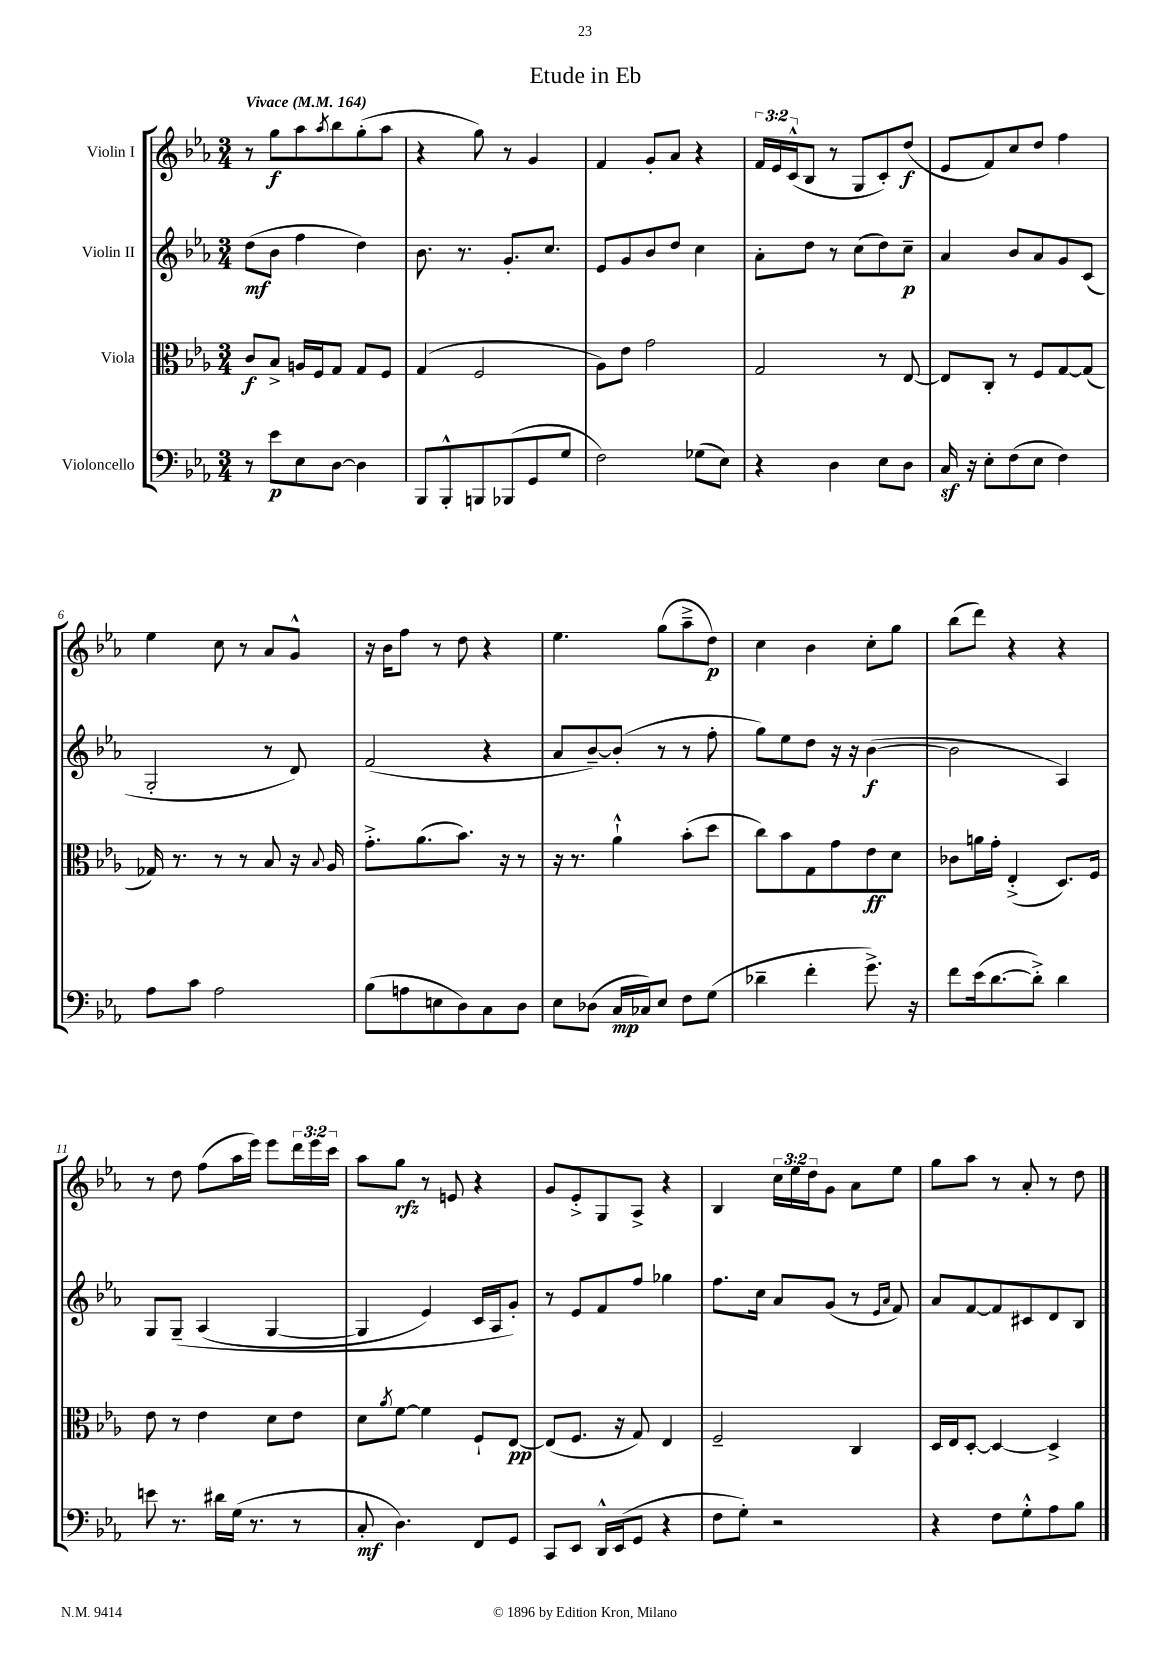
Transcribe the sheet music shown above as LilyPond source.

\header { title = "Etude in Eb" }
<<
\new StaffGroup <<
\new Staff = "s0" \with { instrumentName = "Violin I" } {
    \clef treble \key ees \major \numericTimeSignature \time 3/4 \override Staff.TupletNumber.text = #tuplet-number::calc-fraction-text \tempo "Vivace" 4 = 164
    r8 g''8\f aes''8 \acciaccatura { aes''8 } bes''8 g''8-.( aes''8 |
    r4 g''8) r8 g'4 |
    f'4 g'8-. aes'8 r4 |
    \tuplet 3/2 { f'16 ees'16 c'16-^( } bes8 r8 g8 c'8-.) d''8\f( |
    ees'8 f'8) c''8 d''8 f''4 |
    ees''4 c''8 r8 aes'8 g'8-^ |
    r16 bes'16 f''8 r8 d''8 r4 |
    ees''4. g''8( aes''8---> d''8\p) |
    c''4 bes'4 c''8-. g''8 |
    bes''8( d'''8) r4 r4 |
    r8 d''8 f''8( aes''16 ees'''16) ees'''8 \tuplet 3/2 { d'''16 ees'''16 c'''16 } |
    aes''8 g''8\rfz r8 e'8 r4 |
    g'8 ees'8-.-> g8 aes8-> r4 |
    bes4 \tuplet 3/2 { c''16 ees''16 d''16 } g'8 aes'8 ees''8 |
    g''8 aes''8 r8 aes'8-. r8 d''8 \bar "|." |
}
\new Staff = "s1" \with { instrumentName = "Violin II" } {
    \clef treble \key ees \major \numericTimeSignature \time 3/4
    d''8\mf( bes'8 f''4 d''4) |
    bes'8. r8. g'8.-. c''8. |
    ees'8 g'8 bes'8 d''8 c''4 |
    aes'8-. d''8 r8 c''8( d''8) c''8--\p |
    aes'4 bes'8 aes'8 g'8 c'8( |
    g2-. r8 d'8) |
    f'2( r4 |
    aes'8 bes'8~--) bes'8-.( r8 r8 f''8-. |
    g''8) ees''8 d''8 r16 r16 bes'4~\f( |
    bes'2 aes4) |
    g8 g8--\( aes4( g4~ |
    g4 ees'4) c'16 aes16 g'8-.\) |
    r8 ees'8 f'8 f''8 ges''4 |
    f''8. c''16 aes'8 g'8( r8 \grace { ees'16 aes'16 } f'8) |
    aes'8 f'8~ f'8 cis'8 d'8 bes8 \bar "|." |
}
\new Staff = "s2" \with { instrumentName = "Viola" } {
    \clef alto \key ees \major \numericTimeSignature \time 3/4
    c'8\f bes8-> a16 f16 g8 g8 f8 |
    g4( f2 |
    aes8) ees'8 g'2 |
    g2 r8 ees8~ |
    ees8 c8-. r8 f8 g8~ g8( |
    ges16) r8. r8 r8 bes8 r16 \appoggiatura { bes8 } aes16 |
    g'8.-.-> aes'8.( bes'8.) r16 r8 |
    r16 r8. aes'4-!-^ bes'8-.( d''8 |
    c''8) bes'8 g8 g'8 ees'8\ff d'8 |
    ces'8 a'16 g'16-. ees4-.->( d8.) f16 |
    ees'8 r8 ees'4 d'8 ees'8 |
    d'8 \acciaccatura { aes'8 } f'8~ f'4 f8-! ees8~\pp |
    ees8( f8. r16 g8) ees4 |
    f2-- c4 |
    d16 ees16 d8~-. d4~ d4-> \bar "|." |
}
\new Staff = "s3" \with { instrumentName = "Violoncello" } {
    \clef bass \key ees \major \numericTimeSignature \time 3/4
    r8 ees'8\p ees8 d8~ d4 |
    bes,,8 bes,,8-.-^ b,,8 bes,,8( g,8 g8 |
    f2) ges8( ees8) |
    r4 d4 ees8 d8 |
    c16\sf r16 ees8-. f8( ees8 f4) |
    aes8 c'8 aes2 |
    bes8( a8 e8 d8) c8 d8 |
    ees8 des8( c16\mp ces16) ees8 f8 g8( |
    des'4-- f'4-. g'8.->) r16 |
    f'8 ees'16( d'8.~ d'8-.->) d'4 |
    e'8 r8. dis'16 g16( r8. r8 |
    c8-.\mf d4.) f,8 g,8 |
    c,8 ees,8 d,16-^ ees,16( g,8 r4 |
    f8 g8-.) r2 |
    r4 f8 g8-.-^ aes8 bes8 \bar "|." |
}
>>
>>
